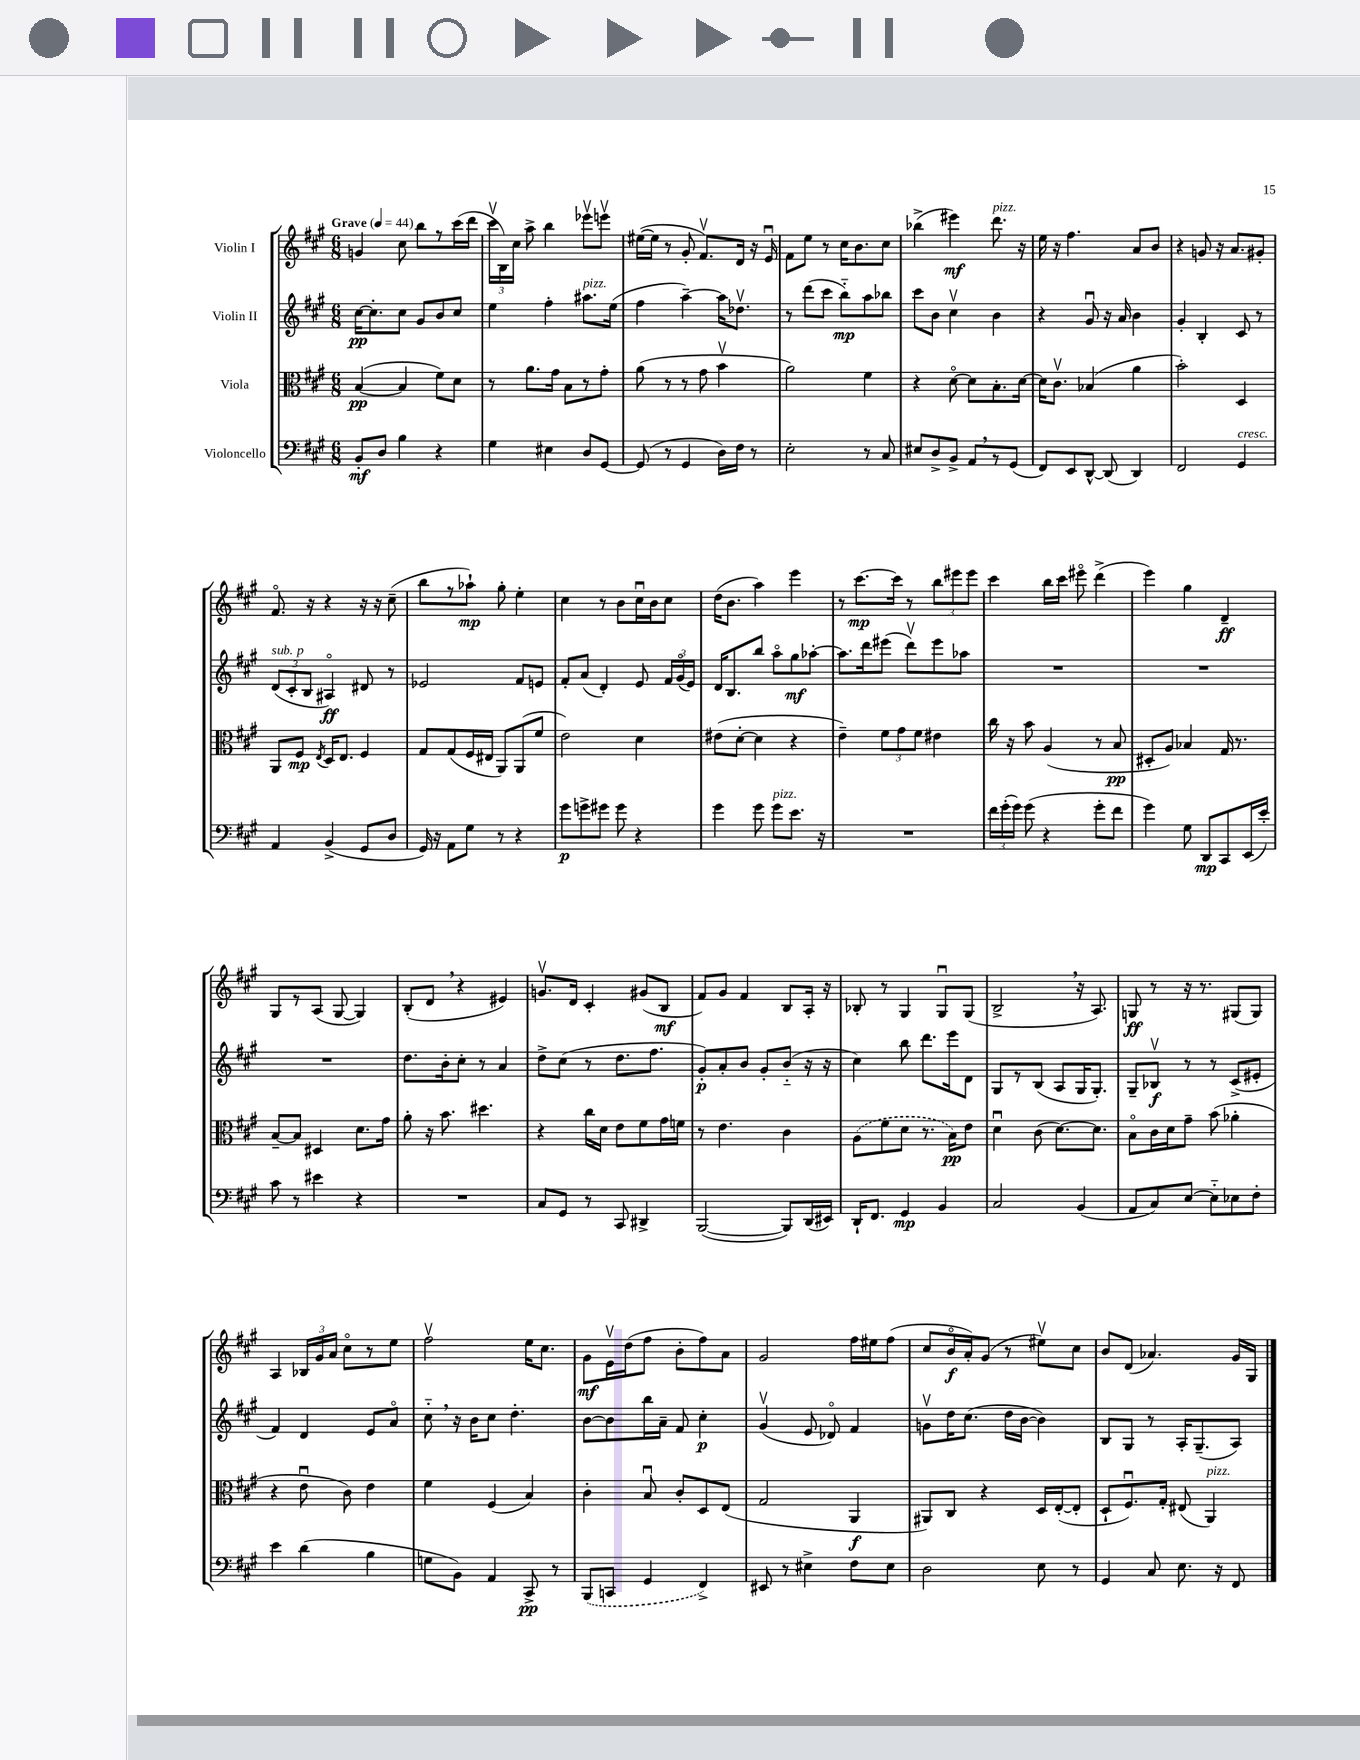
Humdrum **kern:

**kern	**dynam	**kern	**dynam	**kern	**dynam	**kern	**dynam
*part4	*part4	*part3	*part3	*part2	*part2	*part1	*part1
*staff4	*staff4	*staff3	*staff3	*staff2	*staff2	*staff1	*staff1
*I"Violoncello	*	*I"Viola	*	*I"Violin II	*	*I"Violin I	*
*clefF4	*	*clefC3	*	*clefG2	*	*clefG2	*
*k[f#c#g#]	*	*k[f#c#g#]	*	*k[f#c#g#]	*	*k[f#c#g#]	*
*M6/8	*	*M6/8	*	*M6/8	*	*M6/8	*
*MM44	*	*MM44	*	*MM44	*	*MM44	*
=1	=1	=1	=1	=1	=1	=1	=1
!	!	!	!	!	!	!LO:TX:a:B:t=Grave	!
8BB'/L	mf	([4B/	pp	[16cc#\KL	pp	4gn/	.
.	.	.	.	8.cc#'\]	.	.	.
8D/J	.	.	.	.	.	.	.
4B\	.	4B/]	.	8cc#\J	.	8cc#\	.
.	.	.	.	8g#/L	.	8bb\L	.
4r	.	8f#\L)	.	8b/	.	8r	.
.	.	8d\J	.	8cc#/J	.	(16ccc#\L	.
.	.	.	.	.	.	16ddd\JJ	.
=2	=2	=2	=2	=2	=2	=2	=2
4G#\	.	8r	.	4ee\	.	24ccc#v\LL	.
.	.	.	.	.	.	24B\)	.
.	.	.	.	.	.	24cc#\JJ	.
.	.	8.a\L	.	.	.	8aa^\	.
4E#X\	.	.	.	4ff#'\	.	4bb\	.
.	.	16g#\Jk	.	.	.	.	.
.	.	8B\L	.	.	.	.	.
!	!	!	!	!LO:TX:a:i:t=pizz.	!	!	!
8D/L	.	8r	.	8.aa#X\L	.	8eee-Xv\L	.
[8GG#/J	.	8g#'\J	.	.	.	8eeenv\J	.
.	.	.	.	(16ee\Jk	.	.	.
=3	=3	=3	=3	=3	=3	=3	=3
(8GG#/]	.	(8a\	.	4ff#\	.	([16ee#X\LL	.
.	.	.	.	.	.	16ee#\JJ]	.
8r	.	8r	.	.	.	8r	.
4GG#/	.	8r	.	[4aa~\)	.	8g#'/	.
.	.	8g#\	.	.	.	8.f#v/L)	.
16D\LL)	.	4bv\	.	16aa\KL]	.	.	.
16F#\JJ	.	.	.	8.dd-Xv\J	.	16d/Jk	.
8r	.	.	.	.	.	16r	.
.	.	.	.	.	.	16eu/	.
=4	=4	=4	=4	=4	=4	=4	=4
2E'\	.	2a\)	.	8r	.	8f#\L	.
.	.	.	.	(8ddd\L	.	8ee\J	.
.	.	.	.	8ccc#\J	.	8r	.
.	.	.	.	8bb\L)	mp	16cc#\KL	.
.	.	.	.	.	.	8.b\	.
8r	.	4f#\	.	8aa\	.	.	.
8C#/	.	.	.	8bb-X\J	.	8cc#\J	.
=5	=5	=5	=5	=5	=5	=5	=5
8E#X/L	.	4r	.	8ccc#\L	.	(4bb-X^\	.
8D^/	.	.	.	8b\J	.	.	.
8BB^/J	.	[8d\	.	4cc#v\	.	4eee#X\)	mf
8AA,/L	.	8d\L]	.	.	.	.	.
!	!	!	!	!	!	!LO:TX:a:i:t=pizz.	!
8r	.	8.B'\	.	4b\	.	8.ddd\	.
(8GG#/J	.	.	.	.	.	.	.
.	.	[16d\Jk	.	.	.	16r	.
=6	=6	=6	=6	=6	=6	=6	=6
8FF#/L)	.	16d\KL]	.	4r	.	16ee\	.
.	.	8.c#v\J	.	.	.	16r	.
8EE/	.	.	.	.	.	4.ff#\	.
[8DD^^/J	.	(4B-X/	.	8g#u/	.	.	.
(8DD/]	.	.	.	16r	.	.	.
.	.	.	.	16a/	.	.	.
4DD/)	.	4a\	.	4b\	.	8a/L	.
.	.	.	.	.	.	8b/J	.
=7	=7	=7	=7	=7	=7	=7	=7
2FF#/	.	2b'\)	.	4g#'/	.	4r	.
.	.	.	.	4B'/	.	8gn/	.
.	.	.	.	.	.	16r	.
.	.	.	.	.	.	8.a/L	.
!LO:TX:a:i:t=cresc.	!	!	!	!	!	!	!
4GG#/	.	4D/	.	8c#/	.	.	.
.	.	.	.	8r	.	8g#X'/J	.
!!LO:LB:g=z
=8	=8	=8	=8	=8	=8	=8	=8
!	!	!	!	!LO:TX:a:i:t=sub. p	!	!	!
4AA/	.	8AA/L	.	(12d/L	.	8.f#/	.
.	.	.	.	12c#'/	.	.	.
.	.	8F#/J	mp	.	.	.	.
.	.	.	.	12B/J	.	.	.
.	.	.	.	.	.	16r	.
.	.	8qE/	.	.	.	.	.
(4BB^/	.	16D/KL	.	4A#X/)	ff	4r	.
.	.	8.E/J	.	.	.	.	.
8GG#/L	.	4F#/	.	8d#X/	.	16r	.
.	.	.	.	.	.	16r	.
8D/J	.	.	.	8r	.	(8cc#~\	.
=9	=9	=9	=9	=9	=9	=9	=9
16GG#/)	.	8G#/L	.	2e-X/	.	8bb\L	.
16r	.	.	.	.	.	.	.
8AA\L	.	(8G#/	.	.	.	8r	.
8G#\J	.	16F#/L	.	.	.	8aa-X`\J)	mp
.	.	16E#X/JJ	.	.	.	.	.
8r	.	8AA/L)	.	.	.	8gg#'\	.
4r	.	(8AA/	.	8f#/L	.	4ee'\	.
.	.	8f#/J	.	8en/J	.	.	.
=10	=10	=10	=10	=10	=10	=10	=10
8g#\L	p	2e\)	.	8f#'/L	.	4cc#\	.
8gn^\	.	.	.	(8a/J	.	.	.
8g#X\J	.	.	.	4d'/)	.	8r	.
8g#\	.	.	.	.	.	8b\L	.
4r	.	4d\	.	8e/	.	16cc#u\L	.
.	.	.	.	.	.	16b\J	.
.	.	.	.	24f#/LL	.	8cc#\J	.
.	.	.	.	(24g#/	.	.	.
.	.	.	.	24e/JJ)	.	.	.
=11	=11	=11	=11	=11	=11	=11	=11
4g#\	.	(8e#X\L	.	16d/KL	.	(16dd\KL	.
.	.	.	.	8.B/	.	8.b\J	.
.	.	[8d'\J	.	.	.	.	.
8g#\	.	4d\]	.	8bb/J	.	4aa\)	.
!LO:TX:a:i:t=pizz.	!	!	!	!	!	!	!
8g#\L	.	.	.	8aa\L	.	.	.
8.e\J	.	4r	.	8gg#\	mf	4eee\	.
.	.	.	.	[8aa-X'\J	.	.	.
16r	.	.	.	.	.	.	.
=12	=12	=12	=12	=12	=12	=12	=12
2.r	.	4e~\)	.	8.aa-\L]	.	8r	.
.	.	.	.	.	.	[8.ccc#\L	mp
.	.	.	.	16ddd\k	.	.	.
.	.	12f#\L	.	(8eee#X\J	.	.	.
.	.	.	.	.	.	16ccc#\Jk]	.
.	.	12g#\	.	.	.	.	.
.	.	.	.	8dddv\L)	.	8r	.
.	.	12f#\J	.	.	.	.	.
.	.	4e#X\	.	8eee#\	.	12bb\L	.
.	.	.	.	.	.	12eee#X\	.
.	.	.	.	8aa-X\J	.	.	.
.	.	.	.	.	.	12eee#\J	.
=13	=13	=13	=13	=13	=13	=13	=13
24f#\LL	.	16cc#\	.	2.r	.	4ccc#\	.
(24g#'\	.	.	.	.	.	.	.
.	.	16r	.	.	.	.	.
24g#\JJ)	.	.	.	.	.	.	.
(8g#\	.	8b\	.	.	.	.	.
4r	.	(4A/	.	.	.	16bb\LL	.
.	.	.	.	.	.	16ccc#\JJ	.
.	.	.	.	.	.	8eee#X\	.
8g#'\L	.	8r	.	.	.	(4ddd^\	.
8f#\J	.	8B/	pp	.	.	.	.
=14	=14	=14	=14	=14	=14	=14	=14
4g#\)	.	8D#X'/L	.	2.r	.	4eee\)	.
.	.	8A/J)	.	.	.	.	.
8G#\	.	4B-X/	.	.	.	4gg#\	.
8DD/L	mp	.	.	.	.	.	.
8CC#/	.	16G#/	.	.	.	4d~/	ff
.	.	8.r	.	.	.	.	.
(16EE/L	.	.	.	.	.	.	.
16e'/JJ)	.	.	.	.	.	.	.
!!LO:LB:g=z
=15	=15	=15	=15	=15	=15	=15	=15
8c#\	.	[8B~/L	.	2.r	.	8G#/L	.
8r	.	8B/J]	.	.	.	8r	.
4e#X\	.	4D#X/	.	.	.	(8A/J	.
.	.	.	.	.	.	[8G#/	.
4r	.	8.d\L	.	.	.	4G#/])	.
.	.	16g#\Jk	.	.	.	.	.
=16	=16	=16	=16	=16	=16	=16	=16
2.r	.	8a'\	.	8.dd\L	.	(8B'/L	.
.	.	16r	.	.	.	8d,/J	.
.	.	8.b\	.	16b'\k	.	.	.
.	.	.	.	8cc#'\J	.	4r	.
.	.	4.dd#X\	.	8r	.	.	.
.	.	.	.	4a/	.	4e#X/)	.
=17	=17	=17	=17	=17	=17	=17	=17
8C#/L	.	4r	.	8dd^\L	.	8.gnv/L	.
8GG#/J	.	.	.	(8cc#\J	.	.	.
.	.	.	.	.	.	16d/Jk	.
8r	.	16cc#\LL	.	8r	.	4c#'/	.
.	.	16d\JJ	.	.	.	.	.
8CC#/	.	8e\L	.	8.dd\L	.	.	.
4DD#X^/	.	8f#\	.	.	.	(8g#X/L	.
.	.	.	.	8.ff#\J	.	.	.
.	.	16g#\L	.	.	.	8B/J	mf
.	.	16fn\JJ	.	.	.	.	.
=18	=18	=18	=18	=18	=18	=18	=18
([2BBB/	.	8r	.	8g#'/L)	p	8f#/L)	.
.	.	4.e\	.	8a'/	.	8g#/J	.
.	.	.	.	8b/J	.	4f#/	.
.	.	.	.	8g#'/L	.	.	.
8BBB/L])	.	4c#\	.	(8b/J	.	8B/L	.
(16DD/L	.	.	.	16r	.	16A'/Jk	.
16EE#X/JJ)	.	.	.	16r	.	16r	.
=19	=19	=19	=19	=19	=19	=19	=19
16DD`/KL	.	(8A\L	.	4cc#\)	.	8B-X'/	.
8.FF#/J	.	.	.	.	.	.	.
.	.	8f#\	.	.	.	8r	.
4GG#/	mp	8d\J	.	8bb\	.	4G#/	.
.	.	8.r	.	8.ddd\L	.	.	.
4BB/	.	.	.	.	.	8G#u/L	.
.	.	16B\KL)	pp	16eee\k	.	.	.
.	.	8e\J	.	8d\J	.	(8G#/J	.
=20	=20	=20	=20	=20	=20	=20	=20
2C#/	.	4du\	.	8G#/L	.	2B^,/	.
.	.	.	.	8r	.	.	.
.	.	(8c#\	.	(8B/J	.	.	.
.	.	[8.d\L)	.	8A/L	.	.	.
(4BB/	.	.	.	16G#/K	.	16r	.
.	.	8.d\J]	.	8.G#'/J)	.	8.A/)	.
=21	=21	=21	=21	=21	=21	=21	=21
8AA/L	.	8B\L	.	8G#~/L	.	8Gn/	ff
8C#/)	.	16c#\L	.	8B-Xv/J	f	8r	.
.	.	16d\J	.	.	.	.	.
[8E/J	.	8g#~\J	.	8r	.	16r	.
.	.	.	.	.	.	8.r	.
8E\L]	.	(8b\	.	8r	.	.	.
8E-X\	.	4a-X'\	.	(8c#^/L	.	(8G#X/L	.
8F#'\J	.	.	.	8e#X'/J	.	8G#/J)	.
!!LO:LB:g=z
=22	=22	=22	=22	=22	=22	=22	=22
4e\	.	4r	.	4f#/)	.	4A/	.
(4d\	.	8eu\	.	4d/	.	24B-X/LL	.
.	.	.	.	.	.	24g#/	.
.	.	.	.	.	.	24a/JJ	.
.	.	8c#\)	.	.	.	8cc#\L	.
4B\	.	4e\	.	8e/L	.	8r	.
.	.	.	.	8a/J	.	8ee\J	.
=23	=23	=23	=23	=23	=23	=23	=23
8Gn\L	.	4f#\	.	8cc#,\	.	2ff#v\	.
8BB\J)	.	.	.	16r	.	.	.
.	.	.	.	16b\KL	.	.	.
4AA/	.	(4F#/	.	8cc#\J	.	.	.
.	.	.	.	4.dd'\	.	.	.
8CC#^/	pp	4B/)	.	.	.	16ee\KL	.
.	.	.	.	.	.	8.cc#\J	.
8r	.	.	.	.	.	.	.
=24	=24	=24	=24	=24	=24	=24	=24
(8BBB/L	.	4c#'\	.	[8b\L	.	8g#\L	mf
8CCn/J	.	.	.	8b\]	.	16ev\L	.
.	.	.	.	.	.	(16dd\J	.
4GG#/	.	8Bu/	.	16bb\L	.	8ff#\J	.
.	.	.	.	16a~\JJ	.	.	.
.	.	8c#'/L	.	8f#/	.	8b'\L	.
4FF#^/)	.	8D/	.	4cc#'\	p	8ff#\)	.
.	.	(8E/J	.	.	.	8a\J	.
=25	=25	=25	=25	=25	=25	=25	=25
8EE#X/	.	2G#/	.	(4g#v/	.	2g#/	.
8r	.	.	.	.	.	.	.
4E#X^\	.	.	.	8e/	.	.	.
.	.	.	.	8d-X/)	.	.	.
8F#\L	.	4AA/	f	4f#/	.	16ff#\LL	.
.	.	.	.	.	.	16ee#X\J	.
8E#\J	.	.	.	.	.	(8ff#\J	.
=26	=26	=26	=26	=26	=26	=26	=26
2D\	.	8AA#X/L)	.	8gnv\L	.	8cc#/L	.
.	.	8C#/J	.	16dd\K	.	16b/L	f
.	.	.	.	(8.cc#\J	.	16a'/J)	.
.	.	4r	.	.	.	(8g#/J	.
.	.	.	.	16dd\LL	.	8r	.
.	.	.	.	[16b\JJ	.	.	.
8E\	.	16D/LL	.	4b\])	.	8ee#Xv\L)	.
.	.	([16E'/J	.	.	.	.	.
8r	.	8E'/J]	.	.	.	8cc#\J	.
=27	=27	=27	=27	=27	=27	=27	=27
4GG#/	.	8D`/L	.	8B/L	.	8b/L	.
.	.	8.F#u/)	.	8G#/J	.	(8d/J	.
8C#/	.	.	.	8r	.	4.a-X/)	.
.	.	16G#'/Jk	.	.	.	.	.
8.E\	.	(8E#X/	.	16A'/KL	.	.	.
.	.	.	.	(8.G#~/	.	.	.
!	!	!LO:TX:a:i:t=pizz.	!	!	!	!	!
.	.	4AA/)	.	.	.	.	.
16r	.	.	.	.	.	.	.
8FF#/	.	.	.	8A/J)	.	16g#/LL	.
.	.	.	.	.	.	16G#/JJ	.
==	==	==	==	==	==	==	==
*-	*-	*-	*-	*-	*-	*-	*-
